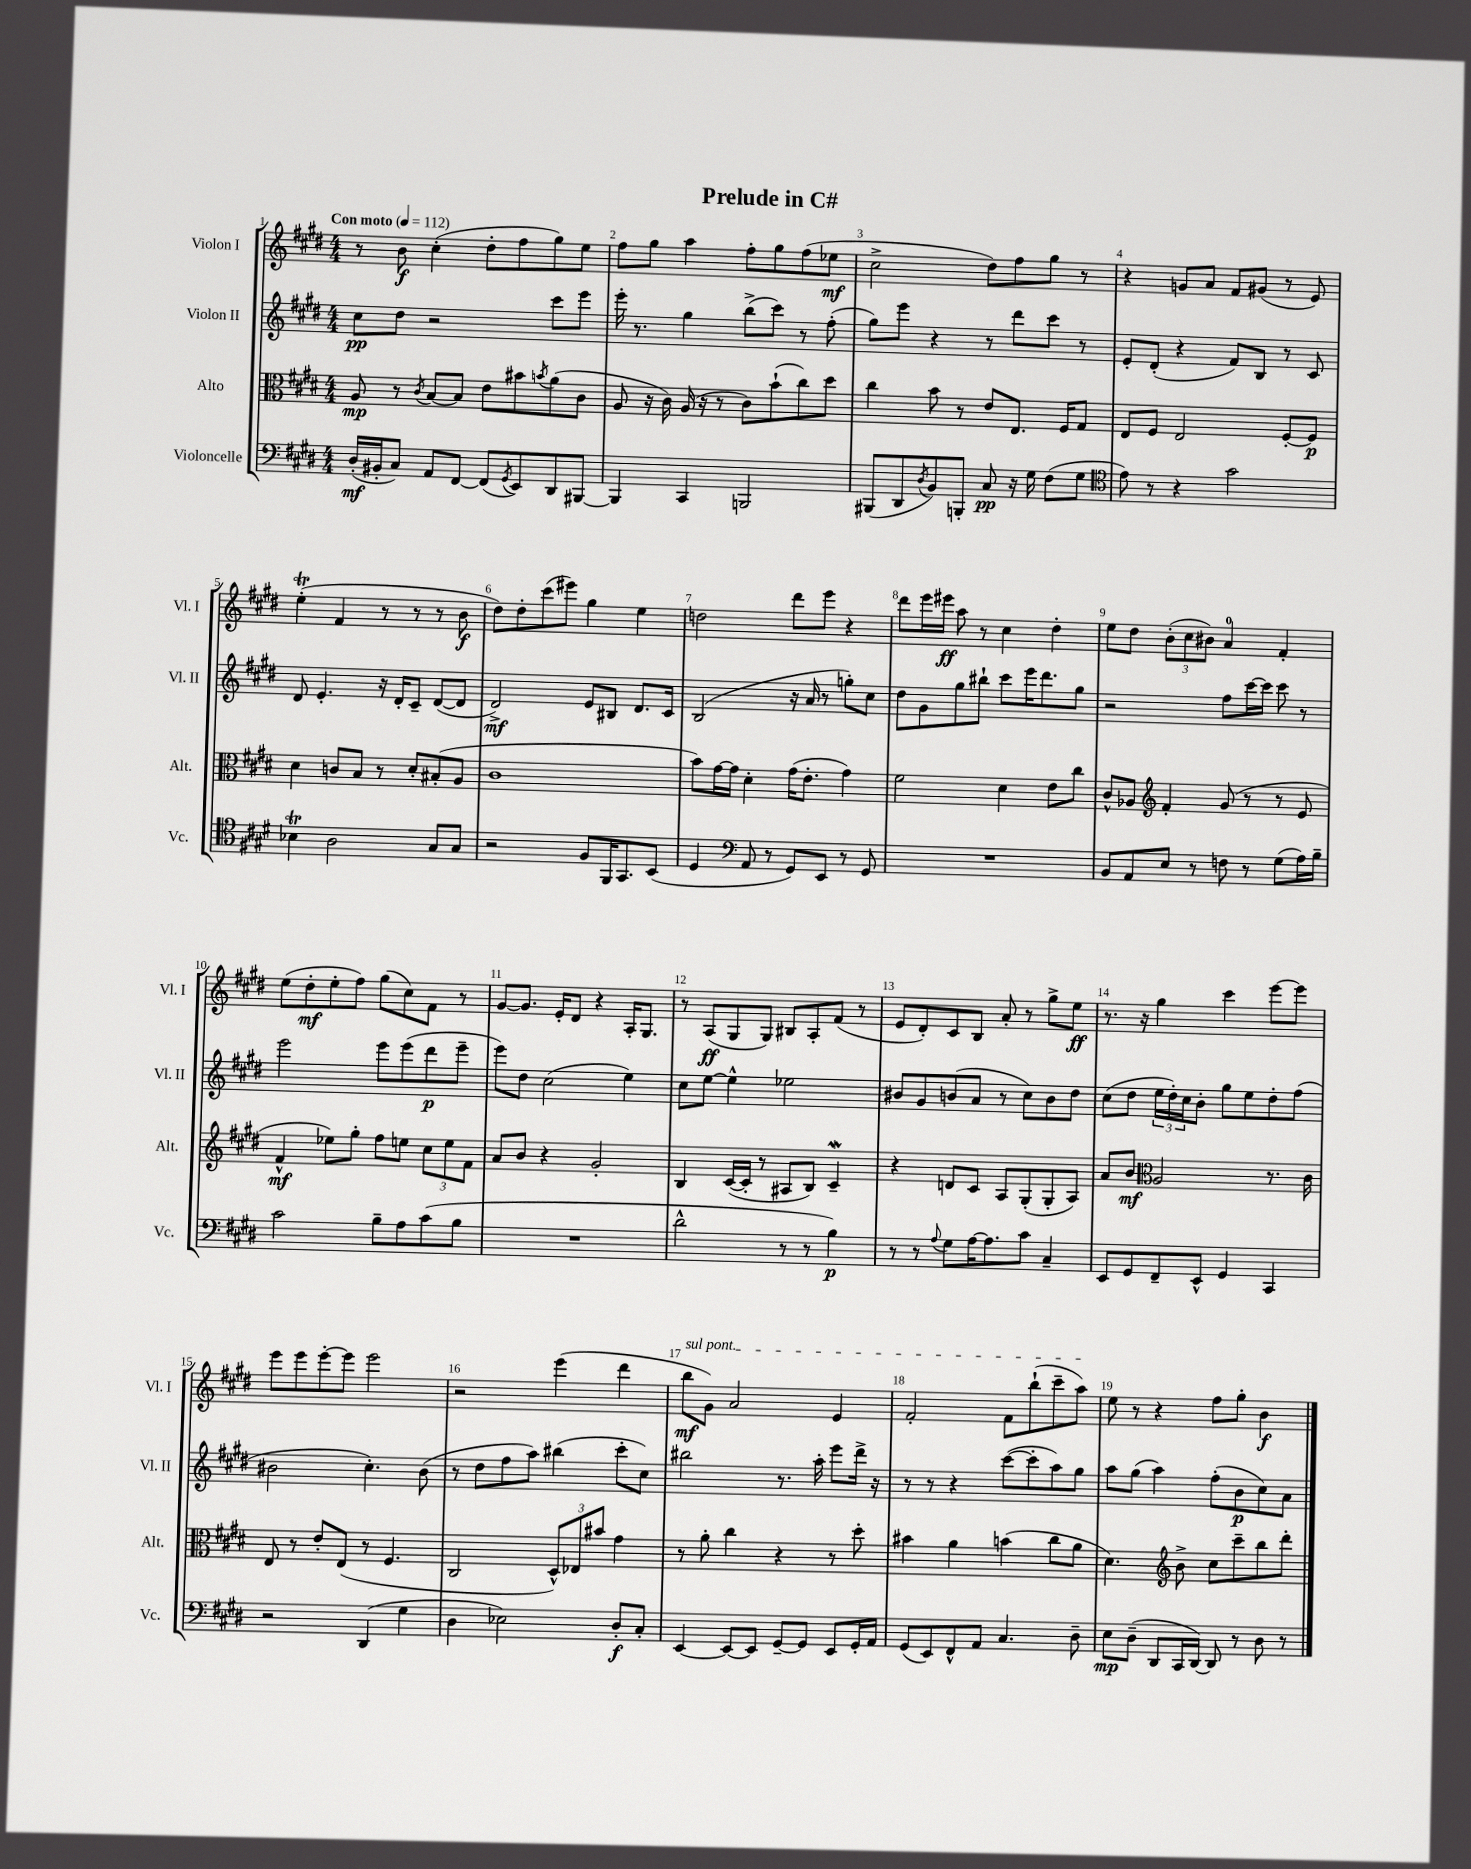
\header { title = "Prelude in C#" }
<<
\new StaffGroup <<
\new Staff = "s0" \with { instrumentName = "Violon I" shortInstrumentName = "Vl. I" } {
    \clef treble \key e \major \numericTimeSignature \time 4/4 \tempo "Con moto" 4 = 112
    r8 b'8\f cis''4-.( dis''8-. fis''8 gis''8) e''8 |
    fis''8 gis''8 a''4 fis''8-. gis''8 fis''8( ees''8\mf |
    cis''2-> dis''8) fis''8 gis''8 r8 |
    r4 g'8 a'8 fis'8 gis'8( r8 e'8) |
    e''4-.\trill( fis'4 r8 r8 r8 b'8\f |
    dis''8) dis''8-. cis'''8( eis'''8) gis''4 e''4 |
    d''2 dis'''8 e'''8 r4 |
    dis'''8 e'''16 eis'''16\ff a''8 r8 cis''4 dis''4-. |
    e''8 dis''8 \tuplet 3/2 { b'8-.( cis''8 bis'8) } a'4-0 fis'4-. |
    e''8( dis''8-.\mf e''8-. fis''8) gis''8( cis''8) fis'8 r8 |
    gis'8~ gis'8. e'16-. dis'8 r4 a16-. gis8. |
    r8 a8\ff( gis8 gis8) bis8 a8-. fis'8( r8 |
    e'8 dis'8-.) cis'8 b8 a'8-. r8 gis''8-> e''8\ff |
    r8. r16 gis''4 cis'''4 e'''8~ e'''8 |
    e'''8 e'''8 e'''8~-. e'''8 e'''2 |
    r2 e'''4( dis'''4 |
    \once \override TextSpanner.bound-details.left.text = \markup { \italic "sul pont." } b''8\mf\startTextSpan gis'8) a'2 e'4 |
    fis'2-. fis'8 b''8-!( cis'''8-- a''8\stopTextSpan) |
    e''8 r8 r4 fis''8 gis''8-. b'4\f \bar "|." |
}
\new Staff = "s1" \with { instrumentName = "Violon II" shortInstrumentName = "Vl. II" } {
    \clef treble \key e \major \numericTimeSignature \time 4/4
    cis''8\pp dis''8 r2 cis'''8 e'''8 |
    e'''16-. r8. gis''4 b''8->( cis'''8) r8 fis''8-.( |
    gis''8) e'''8 r4 r8 dis'''8 cis'''8 r8 |
    e'8-. dis'8-.( r4 fis'8) b8 r8 cis'8 |
    dis'8 e'4.-. r16 dis'16-. cis'8-- dis'8~( dis'8 |
    dis'2->\mf) e'8 bis8 dis'8. cis'16 |
    b2( r16 a'16 r8 g''8-.) cis''8 |
    dis''8 gis'8 gis''8 bis''8-! cis'''8 e'''16 dis'''8. gis''8 |
    r2 fis''8 cis'''16~ cis'''16 cis'''8 r8 |
    e'''2 e'''8 e'''8( dis'''8\p e'''8-- |
    e'''8) dis''8 cis''2( e''4) |
    cis''8 e''8~ e''4-^ ees''2 |
    bis'8 gis'8 b'8( a'8 r8 cis''8) b'8 dis''8 |
    cis''8( dis''8 \tuplet 3/2 { e''16 dis''16-.) cis''16 } b'8-. gis''8 e''8 dis''8-. fis''8( |
    bis'2 cis''4.-.) bis'8( |
    r8 dis''8 fis''8 a''8) bis''4( cis'''8-. cis''8) |
    bis''2 r8. a''16-. e'''8 dis'''16-> r16 |
    r8 r8 r4 cis'''8~( cis'''8-. a''8) gis''8 |
    a''8 gis''8( a''4) fis''8-.( b'8\p cis''8) a'8 \bar "|." |
}
\new Staff = "s2" \with { instrumentName = "Alto" shortInstrumentName = "Alt." } {
    \clef alto \key e \major \numericTimeSignature \time 4/4
    a8\mp r8 \acciaccatura { cis'8 } b8~ b8 e'8 bis'8 \acciaccatura { b'8 } a'8( cis'8 |
    a8 r16 cis'16) a16( r16 r8 cis'8) b'8-!( cis''8) dis''8 |
    cis''4 b'8 r8 e'8 e8. fis16 gis8 |
    e8 fis8 e2 fis8~-. fis8\p |
    dis'4 c'8 b8 r8 dis'8-. bis8-.( a8 |
    cis'1 |
    b'8) gis'16~ gis'16 dis'4-. gis'16( e'8.-. gis'4) |
    fis'2 dis'4 e'8 cis''8 |
    cis'8-^ aes8 \clef treble fis'4-. gis'8( r8 r8 e'8 |
    fis'4-^\mf ees''8) gis''8-. fis''8 e''8 \tuplet 3/2 { cis''8 e''8 fis'8 } |
    a'8 b'8 r4 gis'2-. |
    b4 cis'16~( cis'16-. r8 ais8 b8) cis'4--\mordent |
    r4 d'8 cis'8 a8 gis8-.( gis8-. a8) |
    a'8 b'8\mf \clef alto a2 r8. cis'16 |
    e8 r8 e'8-. e8( r8 fis4. |
    cis2 \tuplet 3/2 { dis8-^) ees8 bis'8 } gis'4 |
    r8 a'8-. cis''4 r4 r8 dis''8-. |
    bis'4 a'4 b'4( cis''8 a'8 |
    dis'4.) \clef treble b'8-> cis''8 cis'''8-- b''8 dis'''8-. \bar "|." |
}
\new Staff = "s3" \with { instrumentName = "Violoncelle" shortInstrumentName = "Vc." } {
    \clef bass \key e \major \numericTimeSignature \time 4/4
    dis16-.\mf( bis,16-. cis8) a,8 fis,8~ fis,8( \acciaccatura { gis,8 } e,8) dis,8 bis,,8~ |
    bis,,4 cis,4 b,,2 |
    bis,,8( dis,8 \acciaccatura { dis8 } b,8) b,,8-. cis8\pp r16 gis16 fis8( gis8 |
    \clef tenor e'8) r8 r4 gis'2 |
    bes4\trill a2 gis8 gis8 |
    r2 fis8 fis,16 gis,8. b,8( |
    dis4 \clef bass a,8 r8 gis,8) e,8 r8 gis,8 |
    R1 |
    b,8 a,8 e8 r8 f8 r8 gis8( a16) b16-- |
    cis'2 b8-- a8 cis'8( b8 |
    R1 |
    dis'2-^ r8 r8 b4\p) |
    r8 r8 \appoggiatura { a8 } gis8 a16~ a8. cis'8 cis4-- |
    e,8 gis,8 fis,8-- e,8-^ gis,4 cis,4 |
    r2 dis,4( gis4 |
    dis4 ees2) dis8-.\f cis8-. |
    e,4~ e,8~ e,8 gis,8~-- gis,8 e,8 gis,16-. a,16 |
    gis,8( e,8) fis,8-^ a,8 cis4. dis8-- |
    e8\mp dis8--( dis,8 cis,16 dis,16~) dis,8 r8 dis8 r8 \bar "|." |
}
>>
>>
\layout { \context { \Score \override BarNumber.break-visibility = ##(#f #t #t) barNumberVisibility = #all-bar-numbers-visible } }
